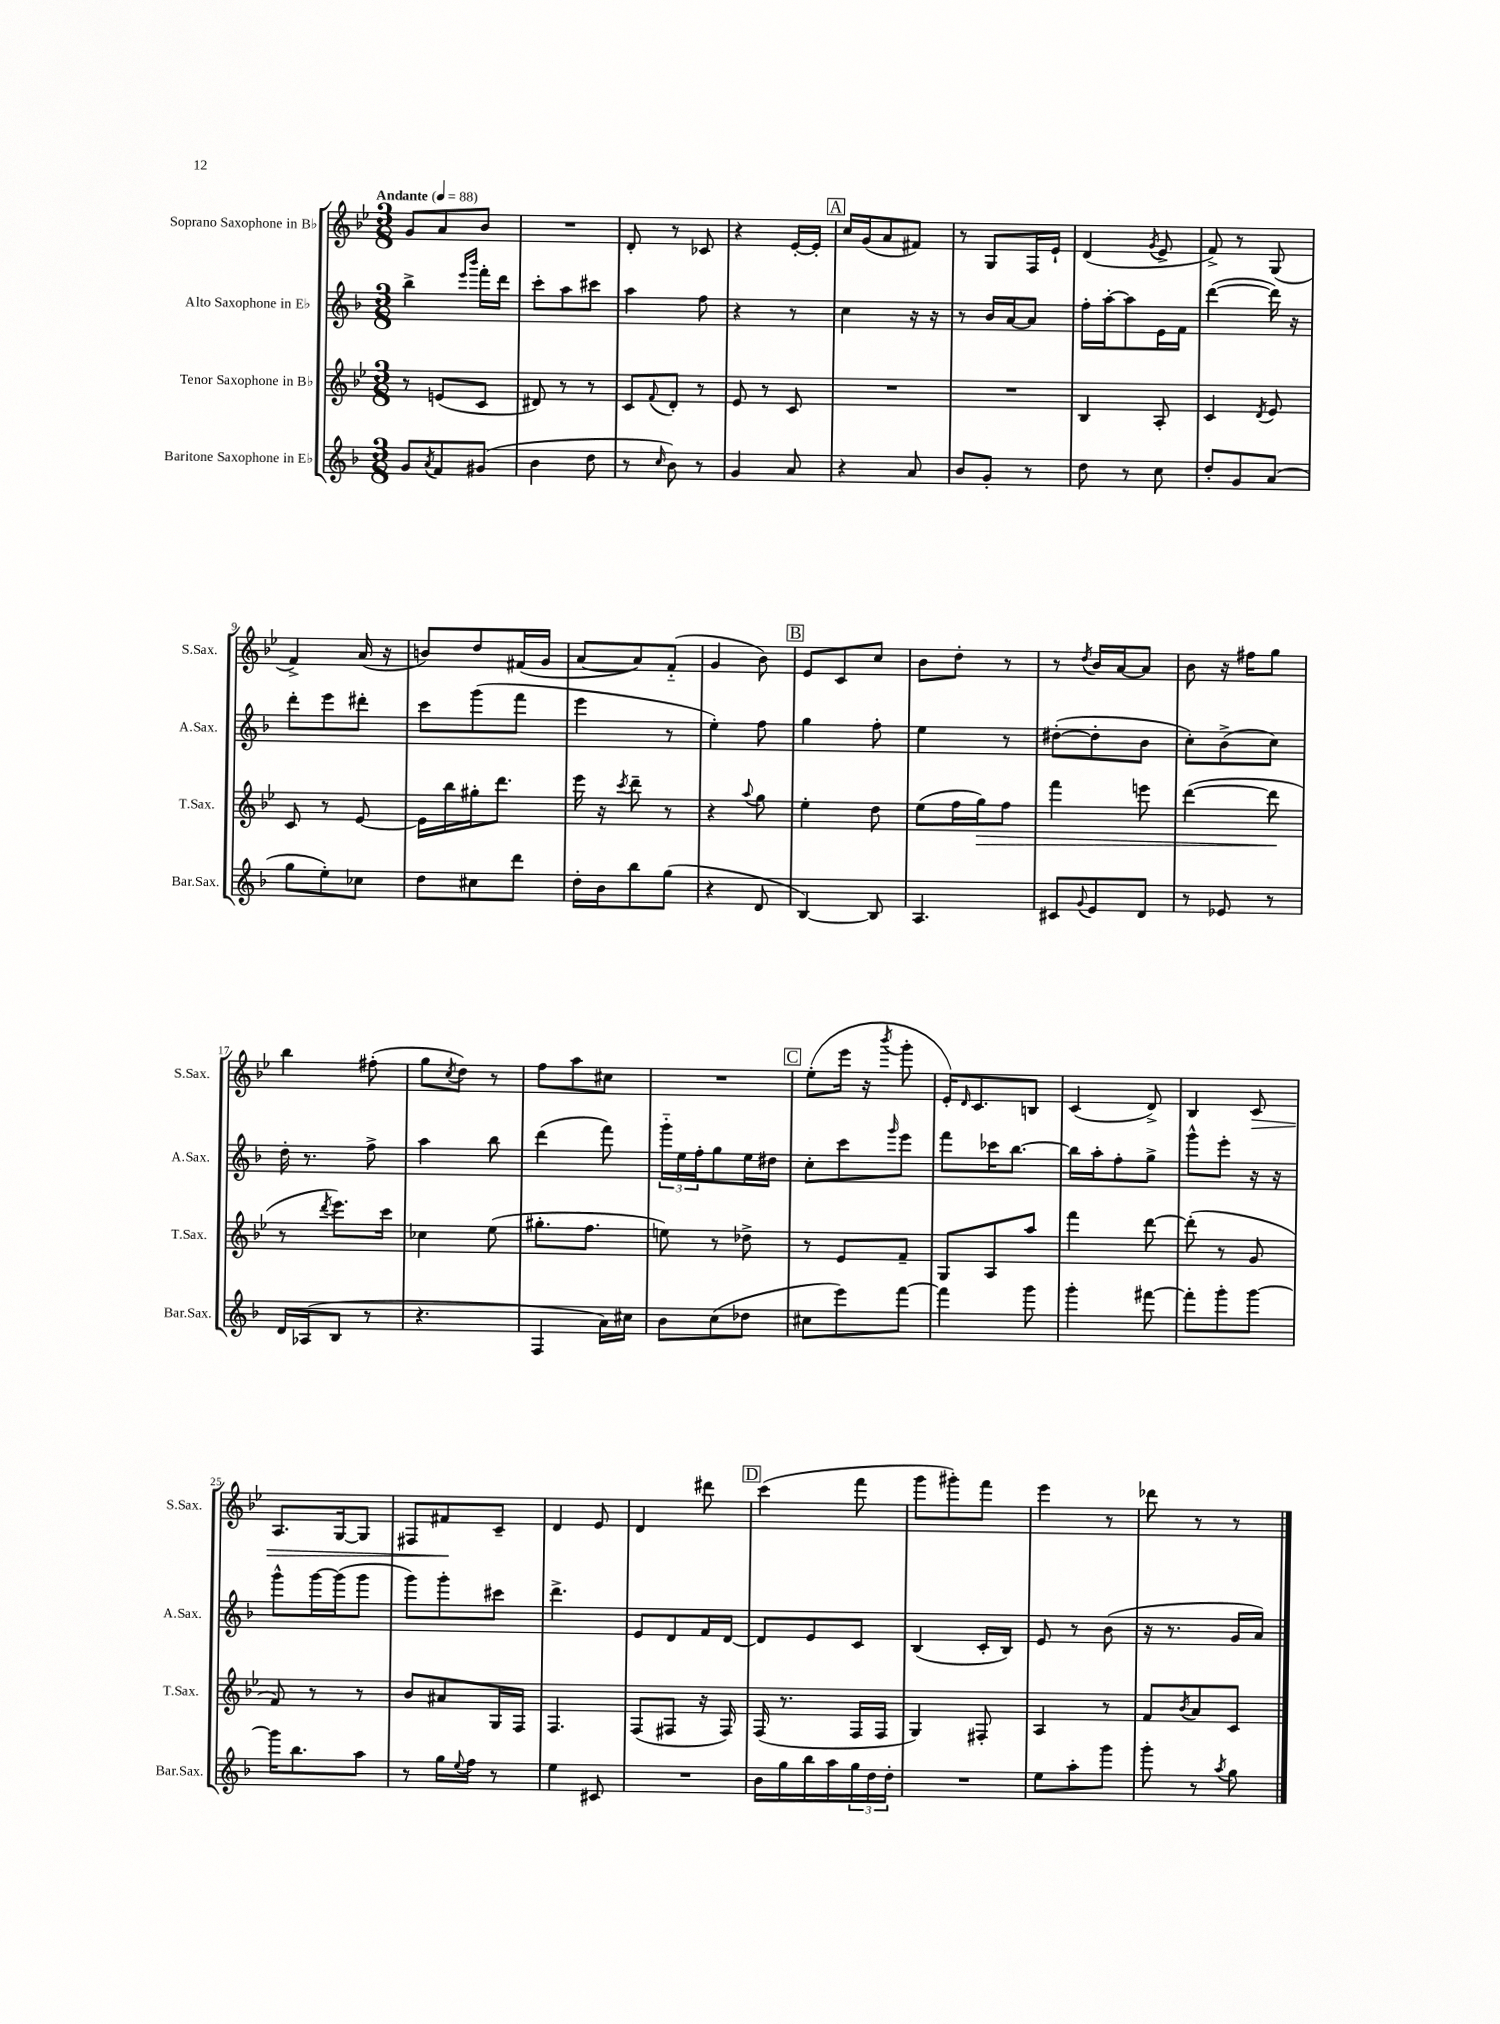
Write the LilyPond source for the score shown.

<<
\new StaffGroup <<
\new Staff = "s0" \with { instrumentName = "Soprano Saxophone in Bb" shortInstrumentName = "S.Sax." } {
    \clef treble \key bes \major \numericTimeSignature \time 3/8 \tempo "Andante" 4 = 88
    g'8 a'8 bes'8 |
    R4. |
    d'8-. r8 ces'8 |
    r4 ees'16~-. ees'16-. |
    \mark \markup { \box "A" } c''16 g'16( a'8 fis'8) |
    r8 g8 f16 ees'16-! |
    d'4( \acciaccatura { g'8 } ees'8-> |
    f'8->) r8 g8( |
    f'4->) a'16( r16 |
    b'8) d''8 fis'16( g'16 |
    a'8~ a'8) f'8-_( |
    g'4 bes'8) |
    \mark \markup { \box "B" } ees'8 c'8 c''8 |
    bes'8 d''8-. r8 |
    r8 \acciaccatura { d''8 } bes'16 a'16~ a'8 |
    bes'8 r16 fis''16 g''8 |
    bes''4 fis''8-.( |
    g''8 \acciaccatura { c''8 } d''8) r8 |
    f''8 a''8 cis''8 |
    R4. |
    \mark \markup { \box "C" } ees''8-.( ees'''16 r16 \acciaccatura { bes'''8 } g'''8-. |
    ees'16-.) \grace { d'16 } c'8. b8 |
    c'4( d'8->) |
    bes4 c'8\> |
    a8. g16~ g8 |
    fis8 fis'8\! c'8-- |
    d'4 ees'8 |
    d'4 dis'''8 |
    \mark \markup { \box "D" } c'''4( f'''8 |
    g'''8 gis'''8-.) f'''8 |
    ees'''4 r8 |
    des'''8 r8 r8 \bar "|." |
}
\new Staff = "s1" \with { instrumentName = "Alto Saxophone in Eb" shortInstrumentName = "A.Sax." } {
    \clef treble \key f \major \numericTimeSignature \time 3/8
    bes''4-> \grace { e'''16 bes'''16 } f'''16-. d'''16 |
    c'''8-. a''8 cis'''8 |
    a''4 f''8 |
    r4 r8 |
    \mark \markup { \box "A" } c''4 r16 r16 |
    r8 bes'16 a'16~ a'8 |
    f''16-. a''16~-. a''8 e'16 f'16 |
    d'''4~( d'''16) r16 |
    d'''8-. e'''8 dis'''8-. |
    c'''8 g'''8( f'''8 |
    e'''4 r8 |
    e''4-.) f''8 |
    \mark \markup { \box "B" } g''4 f''8-. |
    e''4 r8 |
    dis''8~-.( dis''8-. bes'8 |
    c''8-.) bes'8->( c''8) |
    d''16-. r8. f''8-> |
    a''4 bes''8 |
    d'''4( f'''8) |
    \tuplet 3/2 { g'''16-_ e''16 f''16-. } g''8 e''16 dis''16 |
    \mark \markup { \box "C" } c''8-. c'''8 \grace { g'''16 } e'''8 |
    f'''8 ces'''16 bes''8.~ |
    bes''16 a''16-. f''8-. g''8-> |
    g'''8-^ e'''8-. r16 r16 |
    g'''8-^ g'''16~ g'''16( g'''8 |
    g'''8) g'''8-. cis'''8 |
    d'''4.-> |
    e'8 d'8 f'16 d'16~ |
    \mark \markup { \box "D" } d'8 e'8 c'8 |
    bes4( c'16-. bes16) |
    e'8 r8 bes'8( |
    r16 r8. g'16 a'16) \bar "|." |
}
\new Staff = "s2" \with { instrumentName = "Tenor Saxophone in Bb" shortInstrumentName = "T.Sax." } {
    \clef treble \key bes \major \numericTimeSignature \time 3/8
    r8 e'8( c'8 |
    dis'8) r8 r8 |
    c'8 \appoggiatura { f'8 } d'8-. r8 |
    ees'8 r8 c'8 |
    \mark \markup { \box "A" } R4. |
    R4. |
    bes4 a8-. |
    c'4 \acciaccatura { d'8 } ees'8 |
    c'8 r8 ees'8~ |
    ees'16 bes''16 gis''16-. d'''8. |
    ees'''16 r16 \acciaccatura { c'''8 } d'''8-- r8 |
    r4 \appoggiatura { a''8 } g''8 |
    \mark \markup { \box "B" } ees''4-. d''8 |
    ees''8( f''16 g''16\>) f''8 |
    f'''4 e'''8 |
    d'''4~( d'''8\! |
    r8 \acciaccatura { d'''8 } ees'''8.) c'''16 |
    ces''4 ees''8( |
    gis''8.-. f''8. |
    e''8) r8 des''8-> |
    \mark \markup { \box "C" } r8 ees'8 f'8-- |
    g8 a8 a''8 |
    f'''4 d'''8~ |
    d'''8-.( r8 g'8 |
    f'8) r8 r8 |
    bes'8 ais'8 g16 f16 |
    f4. |
    f8( fis8 r16 fis16) |
    \mark \markup { \box "D" } f16( r8. f16 f16 |
    g4) fis8-. |
    a4 r8 |
    f'8 \acciaccatura { bes'8 } a'8 c'8 \bar "|." |
}
\new Staff = "s3" \with { instrumentName = "Baritone Saxophone in Eb" shortInstrumentName = "Bar.Sax." } {
    \clef treble \key f \major \numericTimeSignature \time 3/8
    g'8 \acciaccatura { a'8 } f'8 gis'8( |
    bes'4 d''8 |
    r8 \grace { c''16 } bes'8) r8 |
    g'4 a'8 |
    \mark \markup { \box "A" } r4 a'8 |
    bes'8 g'8-. r8 |
    d''8 r8 c''8 |
    d''8-. g'8 a'8( |
    g''8 e''8-.) ces''8 |
    d''8 cis''8 d'''8 |
    d''16-. bes'16 bes''8 g''8( |
    r4 d'8 |
    \mark \markup { \box "B" } bes4~) bes8 |
    a4. |
    cis'8 \appoggiatura { g'8 } e'8 d'8 |
    r8 ees'8 r8 |
    d'16 aes16( bes8 r8 |
    r4. |
    f4 a'16) cis''16 |
    bes'8 c''8( des''8 |
    \mark \markup { \box "C" } cis''8 e'''8) f'''8~ |
    f'''4 g'''8 |
    g'''4-. fis'''8~ |
    fis'''8-. g'''8-. g'''8~ |
    g'''16 bes''8. a''8 |
    r8 g''16 \appoggiatura { e''8 } f''16 r8 |
    e''4 cis'8 |
    R4. |
    \mark \markup { \box "D" } bes'16 g''16 bes''16 a''16 \tuplet 3/2 { g''16 d''16 d''16-. } |
    R4. |
    e''8 a''8-. g'''8 |
    g'''8-. r8 \acciaccatura { a''8 } g''8 \bar "|." |
}
>>
>>
